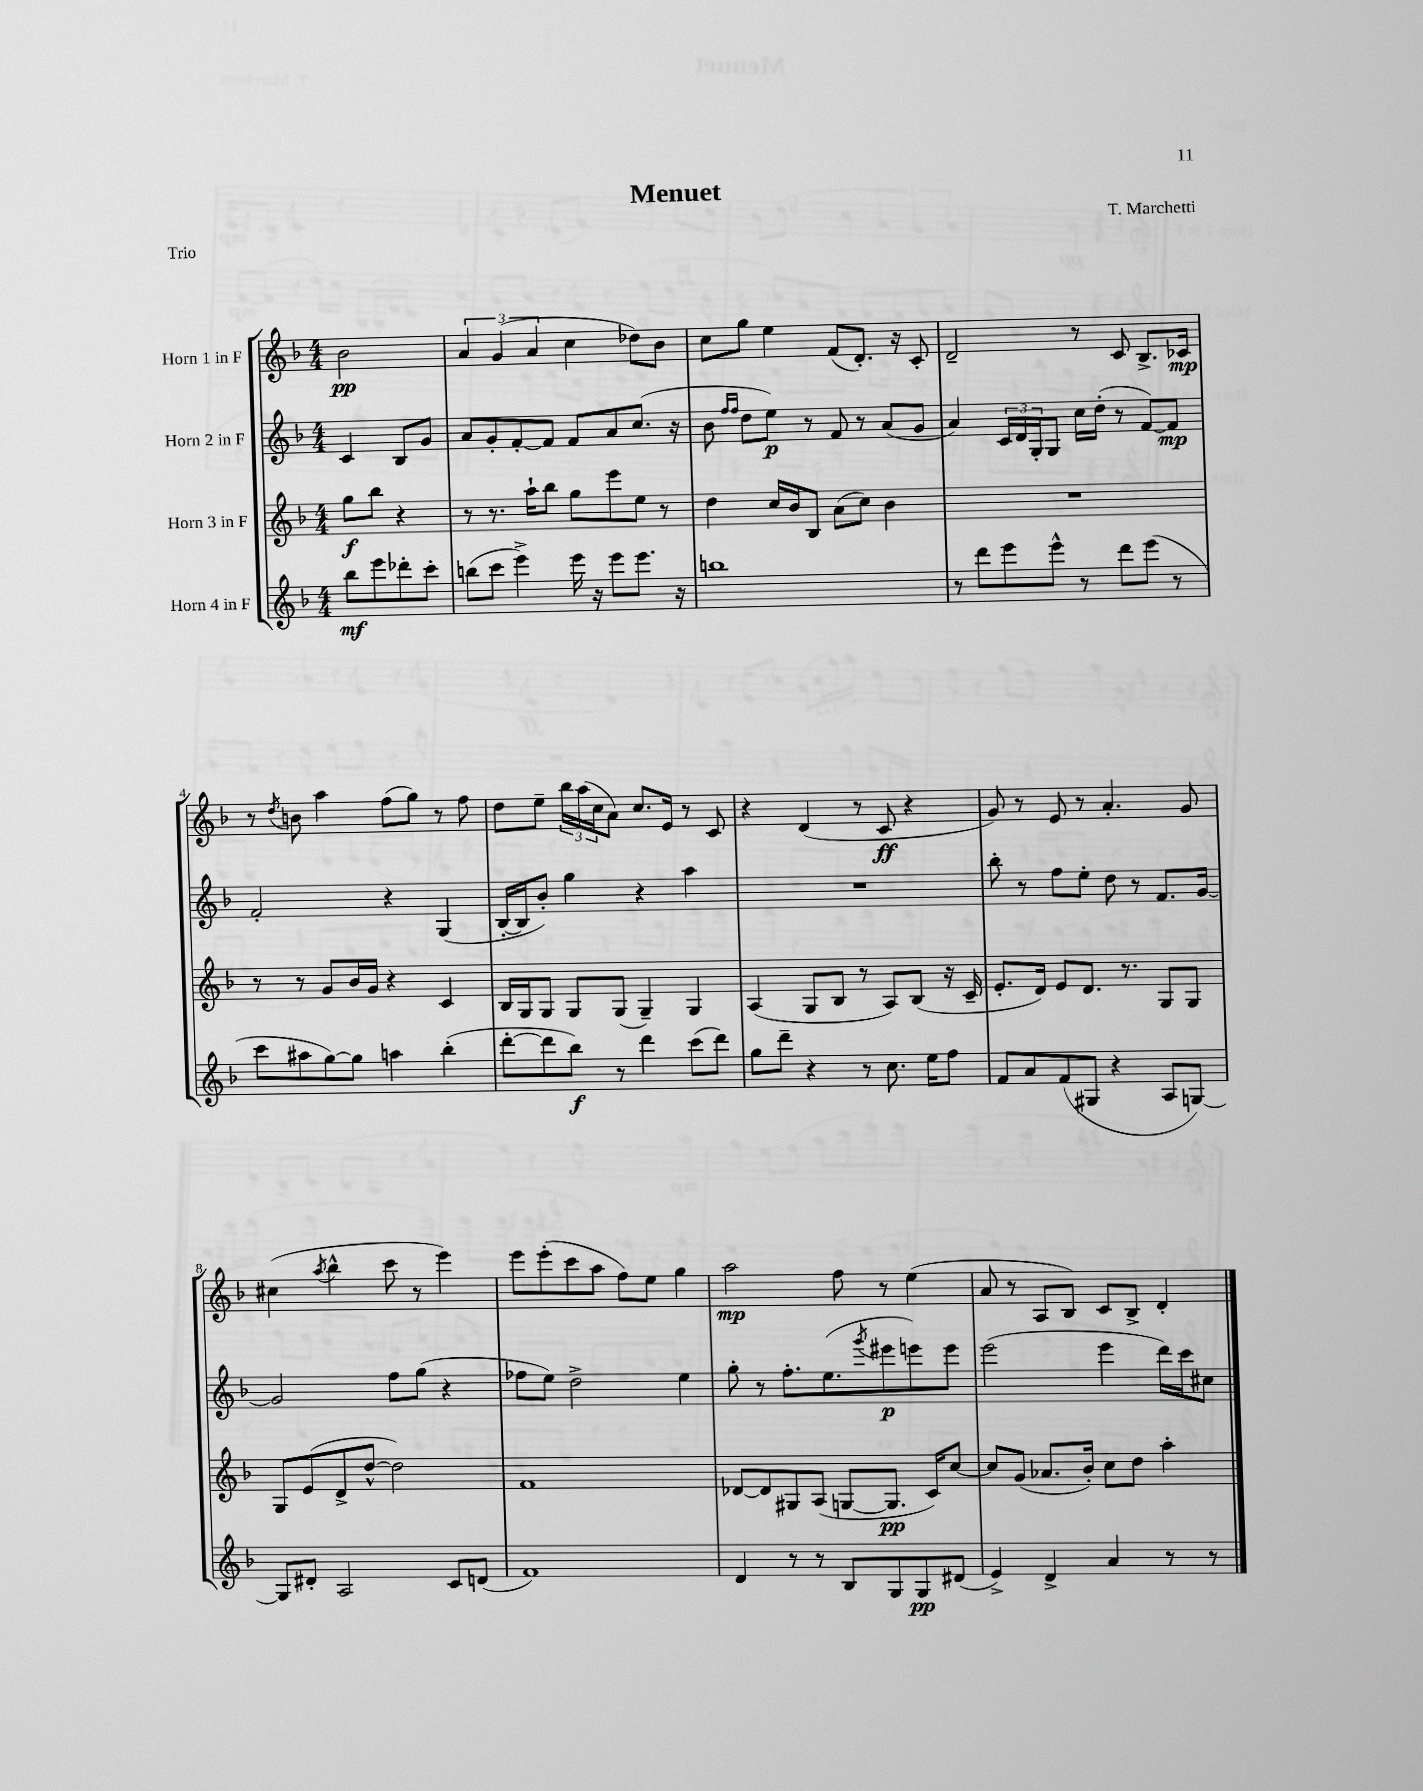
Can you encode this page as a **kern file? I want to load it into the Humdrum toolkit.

**kern	**kern	**kern	**kern
*staff4	*staff3	*staff2	*staff1
*clefG2	*clefG2	*clefG2	*clefG2
*k[b-]	*k[b-]	*k[b-]	*k[b-]
*M4/4	*M4/4	*M4/4	*M4/4
8bb-\L	8gg\L	4c/	2b-\
8eee\	8bb-\J	.	.
8ddd-'\	4r	8B-/L	.
8ccc'\J	.	8g/J	.
=	=	=	=
(8bb\L	8r	8a/L	6a/
8ccc\J	8.r	8g'/	.
.	.	.	(6g/
4eee^\)	.	[8f'/	.
.	16aa`\LK	.	.
.	.	.	6a/
.	8bb-\J	8f/]J	.
16eee\	8gg\L	8f/L	4cc\
16r	.	.	.
8eee\L	8eee\	8a/	.
8.eee\J	8ee\J	(8.cc/J	8dd-\L)
.	8r	.	8b-\J
16r	.	16r	.
=	=	=	=
1bb	4dd\	8b-\	8cc\L
.	.	16qqff/LL	.
.	.	16qqff/JJ	.
.	.	8dd\L	8gg\J
.	16cc/LL	8ee\J)	4ee\
.	16b-/J	.	.
.	8B-/J	8r	.
.	(8a\L	8f/	(8f/L
.	8cc\J)	8r	8.d'/J)
.	4b-\	(8a/L	.
.	.	.	16r
.	.	8g/J	8c'/
=	=	=	=
8r	1r	4a/)	2d~/
8ddd\L	.	.	.
8eee\	.	24c/LL	.
.	.	24d/	.
.	.	24G'/J	.
8eee^^\J	.	8G/J	.
8r	.	16cc\LL	8r
.	.	(16dd'\JJ	.
8ddd\L	.	8r	8c/
(8eee\J	.	[8f/L)	8.B-^/L
8r	.	8f/]J	.
.	.	.	16c-/Jk
=	=	=	=
8ccc\L	8r	2f'/	8r
.	.	.	8qdd/
8aa#\	8r	.	8b\
[8gg\)	8g/L	.	4aa\
8gg\]J	16b-/L	.	.
.	16g/JJ	.	.
4aa\	4r	4r	(8ff\L
.	.	.	8gg\J)
(4bb-'\	4c/	(4G/	8r
.	.	.	8ff\
=	=	=	=
[8ddd'\L	16B-/LL	[16B-'/LL	8dd\L
.	16G/J	16B-/]J	.
8ddd\]	8G/J	8b-'/J)	8ee~\J
8bb-\J)	8G/L	4gg\	24bb-\LL
.	.	.	(24aa\
.	.	.	24cc\J
8r	(8G/J	.	8a\J)
4ddd\	4G~/)	4r	8.cc/L
.	.	.	16e/Jk
(8ccc\L	4G/	4aa\	8r
8ddd\J)	.	.	8c/
=	=	=	=
8gg\L	(4A/	1r	4r
8ddd~\J	.	.	.
4r	8G/L	.	(4d/
.	8B-/J	.	.
8r	8r	.	8r
8.cc\	8A/L)	.	8c/
.	(8B-/J	.	4r
16ee\LK	.	.	.
8ff\J	16r	.	.
.	16c~/	.	.
=	=	=	=
8f/L	8.e'/L	8bb-'\	8g/)
8a/	.	8r	8r
.	16d/Jk)	.	.
(8f/	8e/L	8ff\L	8e/
8G#/J	8.d/J	8ee'\J	8r
4r	.	8dd\	4.a'/
.	8.r	.	.
.	.	8r	.
8A/L	8G/L	8.f/L	.
[8G/J)	8G/J	.	8g/
.	.	[16g/Jk	.
=	=	=	=
8G/]L	8G/L	2g/]	(4cc#\
8d#'/J	(8e/	.	.
.	.	.	8qaa/
2A/	8d^/	.	4bb-^^\
.	[8dd^^/J	.	.
.	2dd\])	8ff\L	8ccc\
.	.	(8gg\J	8r
8c/L	.	4r	4eee\)
(8d/J	.	.	.
=	=	=	=
1f)	1f	8ff-\L	8eee\L
.	.	8ee\J)	(8eee'\
.	.	2dd^\	8ccc\
.	.	.	8aa\J
.	.	.	8ff\L)
.	.	.	8ee\J
.	.	4ee\	4gg\
=	=	=	=
4d/	[8d-/L	8gg'\	2aa\
.	8d-/]	8r	.
8r	8G#/	8.ff'\L	.
8r	(8A/J	.	.
.	.	(8.ee\	.
8B-/L	[8G/L	.	8ff\
.	.	8qggg/	.
8G/	8.G/]J	8eee#\	8r
8G/	.	8eee\)	(4ee\
.	16c/LK)	.	.
(8d#/J	[8cc/J	8eee\J	.
=	=	=	=
4e^/)	8cc/]L	(2eee\	8a/
.	(8g/J	.	8r
4d^/	8.a-/L	.	8A/L
.	.	.	8B-/J)
.	16b-'/Jk)	.	.
4a/	8cc\L	4eee\	8c/L
.	8dd\J	.	8B-^/J
8r	4aa'\	16ddd\LL)	4d'/
.	.	16ccc\J	.
8r	.	8cc#\J	.
==	==	==	==
*-	*-	*-	*-
